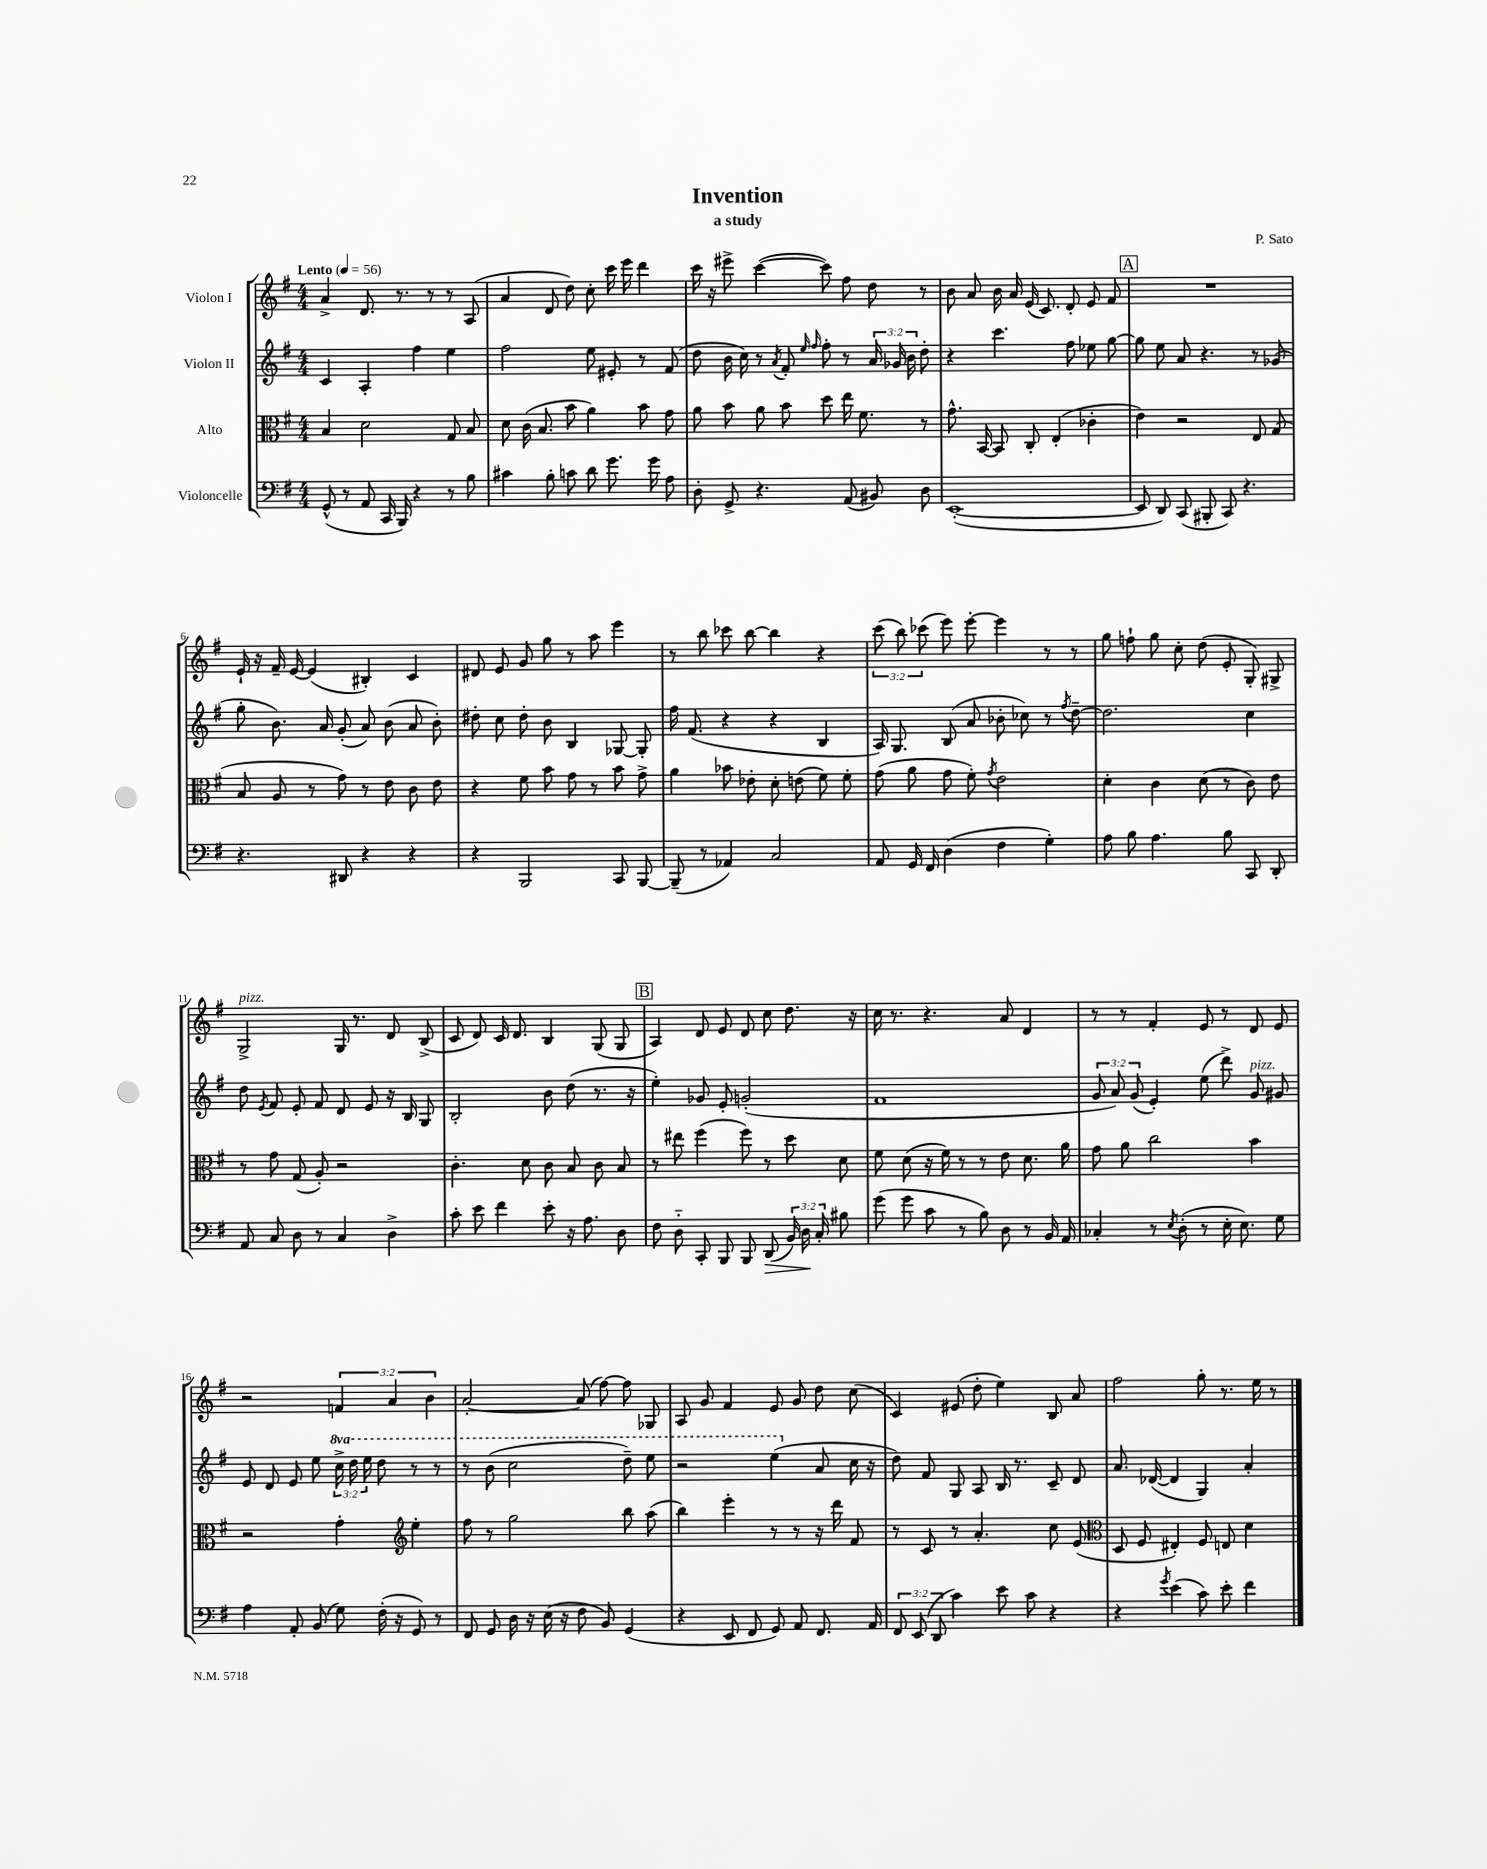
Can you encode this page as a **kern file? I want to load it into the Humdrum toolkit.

**kern	**dynam	**kern	**kern	**kern
*part4	*part4	*part3	*part2	*part1
*staff4	*staff4	*staff3	*staff2	*staff1
*I"Violoncelle	*	*I"Alto	*I"Violon II	*I"Violon I
*clefF4	*	*clefC3	*clefG2	*clefG2
*k[f#]	*	*k[f#]	*k[f#]	*k[f#]
*M4/4	*	*M4/4	*M4/4	*M4/4
*MM56	*	*MM56	*MM56	*MM56
=1	=1	=1	=1	=1
!	!	!	!	!LO:TX:a:B:t=Lento
(8GG^^/	.	4B/	4c/	4a^/
8r	.	.	.	.
8AA/	.	2d\	4A'/	8.d/
16CC/	.	.	.	.
16BBB/)	.	.	.	8.r
4r	.	.	4ff#\	.
.	.	.	.	8r
8r	.	8G/	4ee\	8r
8B\	.	8B/	.	(8A/
=2	=2	=2	=2	=2
4c#X\	.	8d\	2ff#\	4a/
.	.	(16c\	.	.
.	.	8.B/	.	.
8B'\	.	.	.	8d/
8cn\	.	8b\	.	8dd\)
8d\	.	4a\)	8ee\	8cc'\
8.g\	.	.	8e#X'/	16ccc\
.	.	.	.	16eee\
.	.	8b\	8r	4ddd\
16g\	.	.	.	.
8A\	.	8g\	(8f#/	.
=3	=3	=3	=3	=3
8D'\	.	8a\	8dd\	16ccc\
.	.	.	.	16r
8GG^/	.	8b\	16b\	8eee#X^\
.	.	.	16cc\)	.
4.r	.	8a\	8r	([4ccc\
.	.	.	8qa/	.
.	.	8b\	8f#'/	.
.	.	.	16qqee/	.
.	.	.	16qqff#/	.
.	.	8dd\	8ff#'\	8ccc\])
(8AA/	.	16ee\	8r	8ff#\
.	.	8.f#\	.	.
8BB#X/)	.	.	24a/	8dd\
.	.	.	24g-X/	.
.	.	.	24b\	.
8D\	.	8r	8dd'\	8r
=4	=4	=4	=4	=4
([1EE'	.	8.g^^\	4r	8b\
.	.	.	.	8a/
.	.	[16BB/	.	.
.	.	8BB/]	4.ccc\	16b\
.	.	.	.	16a/
.	.	8C'/	.	(16e/
.	.	.	.	8.c/)
.	.	(4E'/	.	.
.	.	.	8ff#\	8d'/
.	.	4c-X'\	8ee-X\	8e/
.	.	.	[8gg\	8f#/
!!LO:REH:place=s1:t=A
=5	=5	=5	=5	=5
8EE/]	.	4e\)	8gg\]	1r
8DD/)	.	.	8ee\	.
(8CC/	.	2r	8a/	.
8BBB#X'/	.	.	4.r	.
8CC/)	.	.	.	.
4.r	.	.	.	.
.	.	8E/	8r	.
.	.	(8G/	(8g-X/	.
!!LO:LB:g=z
=6	=6	=6	=6	=6
4.r	.	8B/	8gg'\	16e`/
.	.	.	.	16r
.	.	8A/	8.b\)	16f#~/
.	.	.	.	[16e/
.	.	8r	.	(4e/]
.	.	.	16a/	.
8DD#X/	.	8g\)	(8g'/	.
4r	.	8r	8a/)	4B#X'/)
.	.	8e\	(8b\	.
4r	.	8c\	8a/	4c/
.	.	8e\	8b'\)	.
=7	=7	=7	=7	=7
4r	.	4r	8dd#X'\	8d#X/
.	.	.	8cc\	8e/
2BBB/	.	8f#\	8dd#'\	8g/
.	.	8b\	8b\	8gg\
.	.	8g\	4B/	8r
.	.	8r	.	8aa\
8CC/	.	8b\	[8G-X/	4eee\
[8BBB/	.	8g^\	8G-'/]	.
=8	=8	=8	=8	=8
(8BBB~/]	.	4a\	16ff#\	8r
.	.	.	(8.f#/	.
8r	.	.	.	8bb\
4AA-X/)	.	8b-X\	4r	8ccc-X\
.	.	8e-X'\	.	[8bb\
2C/	.	8d'\	4r	4bb\]
.	.	(8en\	.	.
.	.	8f#\)	4B/	4r
.	.	8f#'\	.	.
=9	=9	=9	=9	=9
8AA/	.	(8g\	16A/)	(12ccc\
.	.	.	8.G/	.
.	.	.	.	12bb\)
16GG/	.	8a\	.	.
.	.	.	.	(12ccc-X\
16FF#/	.	.	.	.
(4D\	.	8g\	(8B/	8eee\)
.	.	8f#'\)	8a/	[8eee'\
.	.	8qg/	.	.
4F#\	.	2e\	8b-X'\	4eee\]
.	.	.	8cc-X\)	.
4G'\)	.	.	8r	8r
.	.	.	8qff#/	.
.	.	.	[8dd~\	8r
=10	=10	=10	=10	=10
8A\	.	4d'\	2.dd\]	8gg\
8B\	.	.	.	8ffn`\
4.A\	.	4c\	.	8gg\
.	.	.	.	8cc'\
.	.	(8d\	.	(8dd\
8B\	.	8r	.	8e'/
8CC/	.	8c\)	4cc\	8G'/)
8DD'/	.	8e\	.	8G#X^/
!!LO:LB:g=z
=11	=11	=11	=11	=11
!	!	!	!	!LO:TX:a:i:t=pizz.
8AA/	.	8r	8dd\	2G^/
.	.	.	8qe/	.
8C/	.	8g\	8f#/	.
8D\	.	(8G/	8e'/	.
8r	.	8A'/)	8f#/	.
4C/	.	2r	8d/	16G/
.	.	.	.	8.r
.	.	.	8e/	.
4D^\	.	.	16r	8d/
.	.	.	16B/	.
.	.	.	8G/	(8B^/
=12	=12	=12	=12	=12
8c'\	.	4.c'\	2B'/	8c/
8e\	.	.	.	8d/)
4f#\	.	.	.	16c/
.	.	.	.	8.d/
.	.	8d\	.	.
8e'\	.	8c\	8b\	4B/
16r	.	8B/	(8dd\	.
8.A\	.	.	.	.
.	.	8c\	8.r	(8G/
8D\	.	8B/	.	8G/
.	.	.	16r	.
!!LO:REH:place=s1:t=B
=13	=13	=13	=13	=13
8F#\	.	8r	4ee'\)	4A/)
8D\	.	8ee#X\	.	.
8CC'/	.	(4ff#\	8g-X/	8d/
8BBB/	.	.	8e'/	8e/
8BBB/	.	8ff#\)	(2gn'/	8d/
!	!LO:HP:b	!	!	!
(8DD/	>	8r	.	8cc\
24BB/)	.	8dd\	.	8.dd\
24D\	.	.	.	.
24C'/	]	.	.	.
8B#X\	.	8d\	.	.
.	.	.	.	16r
=14	=14	=14	=14	=14
(8g\	.	8f#\	1f#	16cc\
.	.	.	.	8.r
8g\	.	(8d\	.	.
8c\	.	16r	.	4.r
.	.	16f#\)	.	.
8r	.	8r	.	.
8B\)	.	8r	.	.
8D\	.	8e\	.	8a/
8r	.	8.d\	.	4d/
16BB/	.	.	.	.
16AA/	.	16a\	.	.
=15	=15	=15	=15	=15
4C-X'/	.	8g\	12g/	8r
.	.	.	12a/)	.
.	.	8a\	.	8r
.	.	.	(12g/	.
8r	.	2cc\	4e'/)	4f#'/
8qE/	.	.	.	.
(8D'\	.	.	.	.
8r	.	.	(8ee\	8e/
16E'\	.	.	8ddd^\)	8r
8.E\)	.	.	.	.
!	!	!	!LO:TX:a:i:t=pizz.	!
.	.	4b\	8g/	8d/
8G\	.	.	8g#X/	8e/
!!LO:LB:g=z
=16	=16	=16	=16	=16
4A\	.	2r	8e/	2r
.	.	.	8d/	.
8AA'/	.	.	8e/	.
(8BB/	.	.	8ee\	.
*	*	*	*8va	*
8G\)	.	4g'\	24ccc^\	6fn/
.	.	.	24ddd\	.
.	.	.	24eee\	.
(16F#'\	.	.	8ddd\	.
.	.	.	.	6a/
16r	.	.	.	.
*	*	*clefG2	*	*
8GG/)	.	4ee'\	8r	.
.	.	.	.	6b\
8r	.	.	8r	.
=17	=17	=17	=17	=17
8FF#/	.	8ff#\	8r	[2a'/
8GG/	.	8r	(8bb\	.
16D\	.	2gg\	2ccc\	.
16r	.	.	.	.
(16E\	.	.	.	.
16r	.	.	.	.
8F#\	.	.	.	(8a/]
8BB/)	.	.	.	[8ff#\)
(4GG/	.	8bb\	8ddd~\)	8ff#\]
.	.	(8aa\	8eee\	8G-X/
=18	=18	=18	=18	=18
4r	.	4bb\)	2r	8A/
.	.	.	.	8g/
8EE/	.	4eee'\	.	4f#/
8FF#/	.	.	.	.
8GG/)	.	8r	(4eee\	8e/
8AA/	.	8r	.	8g/
*	*	*	*X8va	*
8.FF#/	.	16r	8a/	8dd\
.	.	16ddd\	.	.
.	.	8f#/	16cc\	(8cc\
16AA/	.	.	16r	.
=19	=19	=19	=19	=19
12FF#/	.	8r	8dd\)	4c/)
(12EE/	.	.	.	.
.	.	8c/	8f#/	.
12DD/	.	.	.	.
4c\)	.	8r	8G/	(8e#X/
.	.	4.a'/	8A/	8dd'\
8e\	.	.	16B/	4ee\)
.	.	.	8.r	.
8c\	.	.	.	.
4r	.	8cc\	8c~/	8B/
.	.	(8e/	8d/	8a/
=20	=20	=20	=20	=20
*	*	*clefC3	*	*
4r	.	8D/	8.a/	2ff#\
.	.	8F#/	.	.
.	.	.	([16d-X/	.
8qg/	.	.	.	.
(4e\	.	4E#X'/)	4d-/]	.
8c\)	.	8F#/	4G/)	8gg'\
8e'\	.	8En/	.	8.r
4f#\	.	4d\	4a'/	.
.	.	.	.	16ee\
.	.	.	.	8r
==	==	==	==	==
*-	*-	*-	*-	*-
